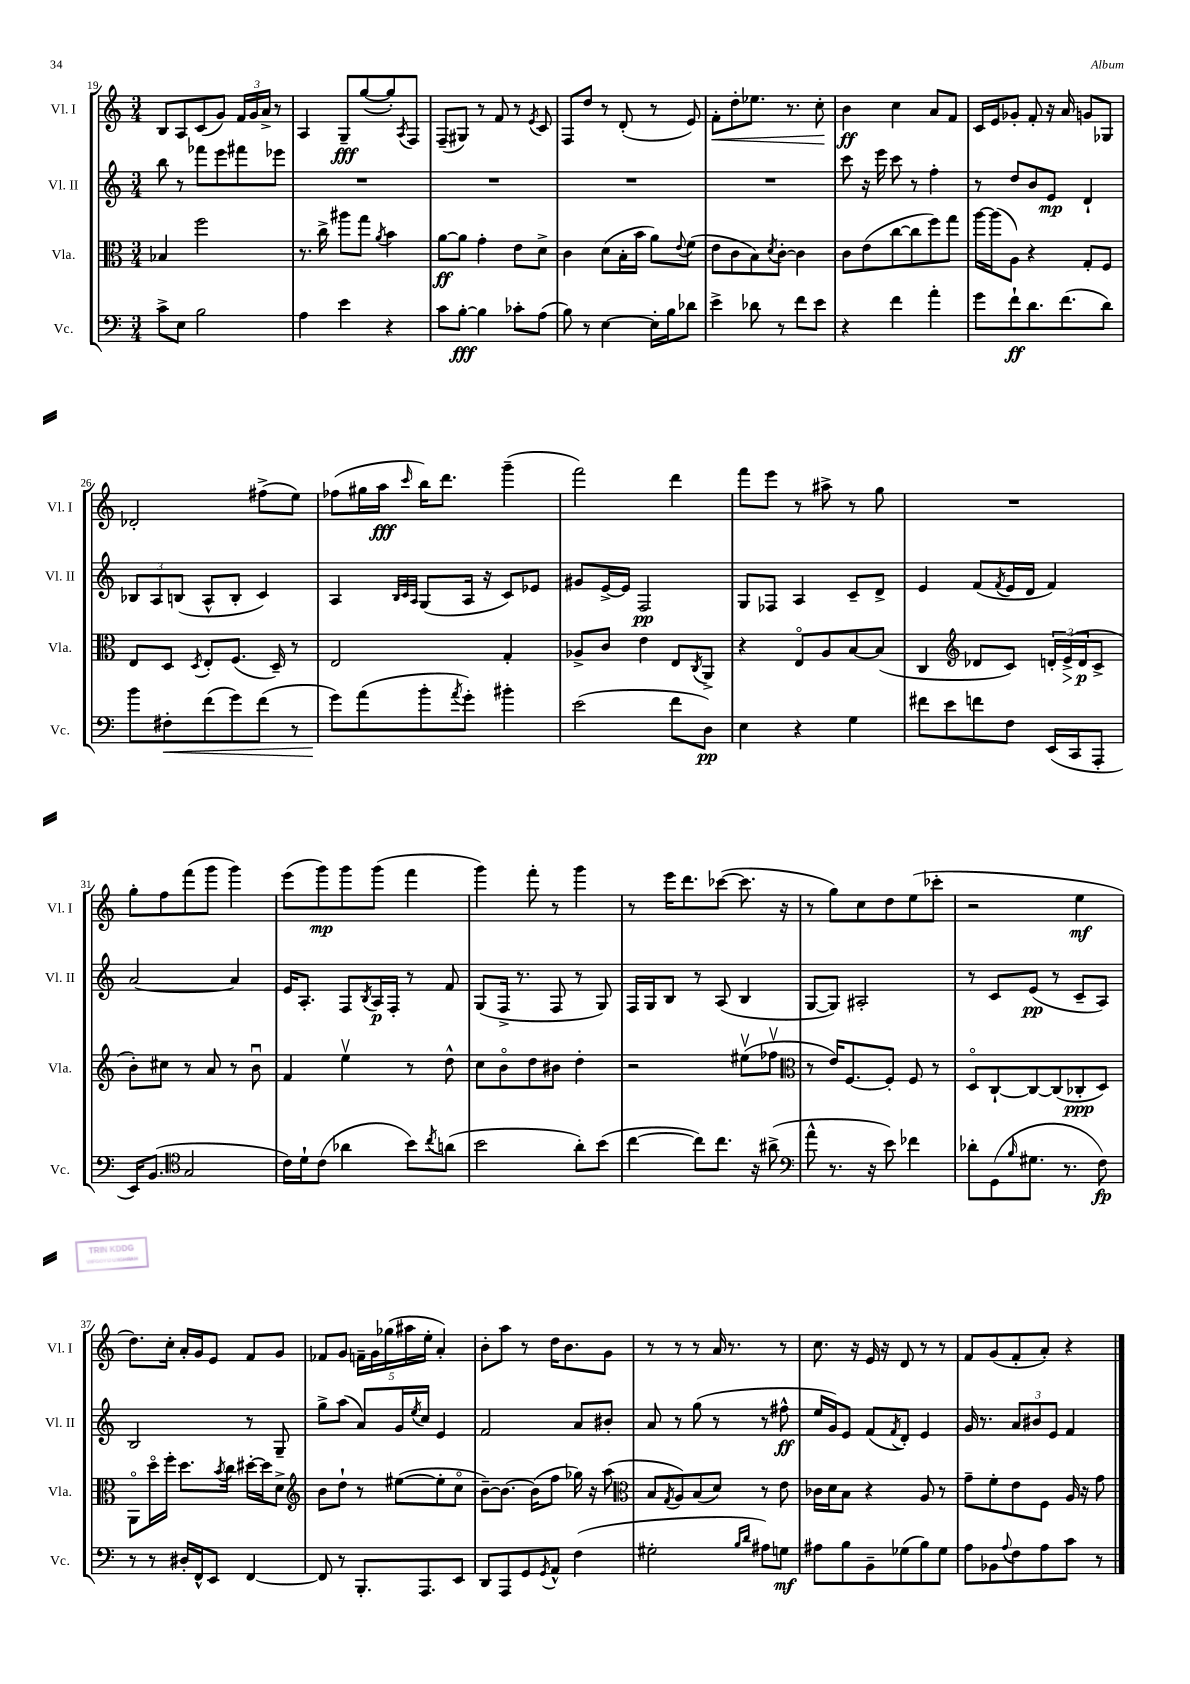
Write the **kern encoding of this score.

**kern	**kern	**kern	**kern
*staff4	*staff3	*staff2	*staff1
*clefF4	*clefC3	*clefG2	*clefG2
*k[]	*k[]	*k[]	*k[]
*M3/4	*M3/4	*M3/4	*M3/4
8c^\L	4B-/	8bb\	8B/L
8E\J	.	8r	8A/
2B\	2ff\	8fff-\L	(8c/
.	.	8eee\	8g/J)
.	.	8fff#\	24f/LL
.	.	.	24g/
.	.	.	24a^/JJ
.	.	8eee-\J	8r
=	=	=	=
4A\	8.r	2.r	4A/
.	16cc^\	.	.
4e\	8aa#\L	.	8G~/L
.	8gg\J	.	([8gg/
.	8qa/	.	.
4r	4b\	.	8gg'/])
.	.	.	8qA/
.	.	.	8F/J
=	=	=	=
8c\L	[8a\L	2.r	(8F~/L
[8B'\J	8a\]J	.	8G#/J)
4B\]	4g'\	.	8r
.	.	.	8f/
8c-'\L	8e\L	.	8r
.	.	.	8qe/
(8A\J	8d^\J	.	8c/
=	=	=	=
8B\)	4c\	2.r	8F/L
8r	.	.	8dd/J
[4E\	(8d\L	.	8r
.	16B'\L	.	(8d'/
.	16b\JJ	.	.
16E'\]LL	8a\L)	.	8r
16B\J	.	.	.
.	8qqe/	.	.
8d-\J	(8f\J	.	8e/)
=	=	=	=
4e^\	8e\L	2.r	8f'\L
.	8c\	.	8dd'\
8d-\	8B\)	.	8.ee-\J
.	8qd/	.	.
8r	[8c'\J	.	.
.	.	.	8.r
8f\L	4c\]	.	.
8e\J	.	.	8cc'\
=	=	=	=
4r	8c\L	8ccc\	4b\
.	(8e\	16r	.
.	.	16eee\	.
4f\	[8cc\	8ccc\	4cc\
.	8cc\]	8r	.
4a'\	8ff\)	4ff'\	8a/L
.	8gg\J	.	8f/J
=	=	=	=
8g\L	[16aa\LL	8r	16c/LL
.	(16aa\]J	.	16e/J
8f`\	8A\J)	8dd/L	8g-'/J
8.d\	4r	8b/	8f'/
.	.	8e/J	16r
(8.f\	.	.	16a/
.	8G'/L	4d`/	8g/L
8d\J)	8F/J	.	8G-/J
=	=	=	=
8b\L	8E/L	12B-/L	2d-'/
.	.	12A/	.
8F#'\	8D/J	.	.
.	.	(12B/J	.
.	8qD/	.	.
(8f\	8E'/L	8A^^/L	.
8g\)	(8.F/J	8B'/J	.
(8f\J	.	4c/)	(8ff#^\L
.	16D~/)	.	.
8r	8r	.	8ee\J)
=	=	=	=
8g\L)	2E/	4A/	(8ff-\L
(8a\	.	.	16gg#\L
.	.	.	16aa\JJ
.	.	32qqB/LLL	.
.	.	32qqc/	.
.	.	32qqA/JJJ	16qqccc/
8b'\	.	(8G/L	16bb\LK)
.	.	.	8.ddd\J
8qa/	.	.	.
8g'\J)	.	16A/Jk	.
.	.	16r	.
4b#'\	4G'/	8c/L)	(4ggg~\
.	.	8e-/J	.
=	=	=	=
(2e\	8A-^/L	8g#/L	2fff\)
.	8c/J	[16e^/L	.
.	.	16e/]JJ	.
.	4e\	2F/	.
8f\L	8E/L	.	4ddd\
.	8qC/	.	.
8D\J)	8AA^/J	.	.
=	=	=	=
4E\	4r	8G/L	8fff\L
.	.	8F-/J	8eee\J
4r	8Eo/L	4A/	8r
.	8A/	.	8aa#^\
4G\	[8B/	8c~/L	8r
.	(8B/]J	8d^/J	8gg\
=	=	=	=
8f#\L	4C/	4e/	2.r
8e\	.	.	.
*	*clefG2	*	*
8f\	8d-/L	(8f/L	.
.	.	8qf/	.
8F\J	8c/J)	16e/L	.
.	.	16d/JJ	.
(16EE/LL	24d'/LL	4f/)	.
.	(24e^/	.	.
16CC/J	.	.	.
.	24d/J	.	.
8AAA'/J	8c^/J	.	.
=	=	=	=
16EE/LK)	8b'\L)	[2a/	8gg'\L
(8.BB/J	.	.	.
.	8cc#\J	.	8ff\
*clefC4	*	*	*
2G/	8r	.	(8fff\
.	8a/	.	8ggg\J
.	8r	4a/]	4ggg\)
.	8bu\	.	.
=	=	=	=
16c\LL)	4f/	16e/LK	(8eee\L
16d`\J	.	8.A'/J	.
(8c\J	.	.	8ggg\)
4a-\	4eev\	8F/L	8ggg\
.	.	8qB/	.
.	.	16A/L	(8ggg\J
.	.	16F'/JJ	.
8b\L)	8r	8r	4fff\
8qcc/	.	.	.
(8a\J	8dd^^\	8f/	.
=	=	=	=
2b\	8cc\L	(8G/L	4ggg\)
.	8bo\	16F^/Jk	.
.	.	8.r	.
.	8dd\	.	8fff'\
.	8b#\J	8F/	8r
8a'\L)	4dd'\	8r	4ggg\
(8b\J	.	8G/)	.
=	=	=	=
[4cc\	2r	16F/LL	8r
.	.	16G/J	.
.	.	8B/J	16eee\LK
.	.	.	8.ddd\
8cc\]L)	.	8r	.
8.cc\J	.	(8A/	([8ccc-\J
.	(8ee#v\L	4B/	8.ccc-\]
16r	.	.	.
(8a#^\	8ff-v\J	.	.
.	.	.	16r
=	=	=	=
*clefF4	*clefC3	*	*
8a^^\	8r	[8G/L	8r
8.r	16e/LK)	8G/]J)	8gg\L)
.	[8.F/	.	.
.	.	2A#'/	8cc\
16r	.	.	.
8e\)	8F'/]J	.	8dd\
4f-\	8F/	.	(8ee\
.	8r	.	8ccc-'\J
=	=	=	=
8d-'\L	8Do/L	8r	2r
(8GG\	[8C`/	8c/L	.
16qqB/	.	.	.
8.G#\J	8C/_	(8e/J	.
.	(8C/]	8r	.
8.r	.	.	.
.	8C-'/	8c~/L	4ee\
8F\)	8D/J)	8A/J)	.
=	=	=	=
8r	8AAo\L	2B/	8.dd\L)
8r	16ddo\L	.	.
.	16ff'\JJ	.	16cc'\Jk
16D#'/LL	8.dd\L	.	16a'/LL
16FF^^/J	.	.	16g/J
8EE/J	.	.	8e/J
.	8qb/	.	.
.	16cc\Jk	.	.
[4FF/	[16dd#'\LL	8r	8f/L
.	16dd#\]J	.	.
.	8d^\J	8G~/	8g/J
=	=	=	=
*	*clefG2	*	*
8FF/]	8b\L	8gg^\L	8f-/L
8r	8dd`\J	(8aa\J	8g/J
8.BBB'/L	8r	8a/L)	20f~\LL
.	.	.	20g\
.	.	.	(20gg-\
.	([8ee#\L	16g/L	.
.	.	.	20aa#\
.	.	8qee/	.
8.AAA/	.	16cc/JJ	.
.	.	.	20ee'\JJ
.	8ee#'\]	4e/	4a'/)
8EE/J	8cco\J	.	.
=	=	=	=
8DD/L	[8b~\L)	2f/	8b'\L
8AAA/	8.b\_J	.	8aa\J
8GG/	.	.	8r
.	(16b\]LK	.	.
8qGG/	.	.	.
8AA^^/J	8ff\J	.	16dd\LK
.	.	.	8.b\
(4F\	16gg-\)	8a/L	.
.	16r	.	.
.	(8aa\	8b#'/J	8g\J
=	=	=	=
*	*clefC3	*	*
2G#'\	8B/L	8a/	8r
.	8qG/	.	.
.	8A/)	8r	8r
.	(8B/	(8gg\	8r
.	8d/J)	8r	16a/
.	.	.	8.r
16qqB/LL	.	.	.
16qqd/JJ	.	.	.
8A#\L)	8r	8r	.
8G\J	8e\	8ff#^^\	8r
=	=	=	=
8A#\L	16c-\LL	16ee/LL	8.cc\
.	16d\J	16g/J)	.
8B\	8B\J	8e/J	.
.	.	.	16r
8BB~\	4r	(8f/L	16e/
.	.	.	16r
.	.	8qf/	.
(8G-\	.	8d'/J)	8d/
8B\)	8A/	4e/	8r
8G-\J	8r	.	8r
=	=	=	=
8A\L	8g~\L	16g/	8f/L
.	.	8.r	.
8BB-\	8f'\	.	(8g/
8qqA/	.	.	.
8F\	8e\	12a/L	8f'/
.	.	12b#/	.
8A\	8F\J	.	8a'/J)
.	.	12e/J	.
8c\J	16A/	4f/	4r
.	16r	.	.
8r	8g\	.	.
==	==	==	==
*-	*-	*-	*-
